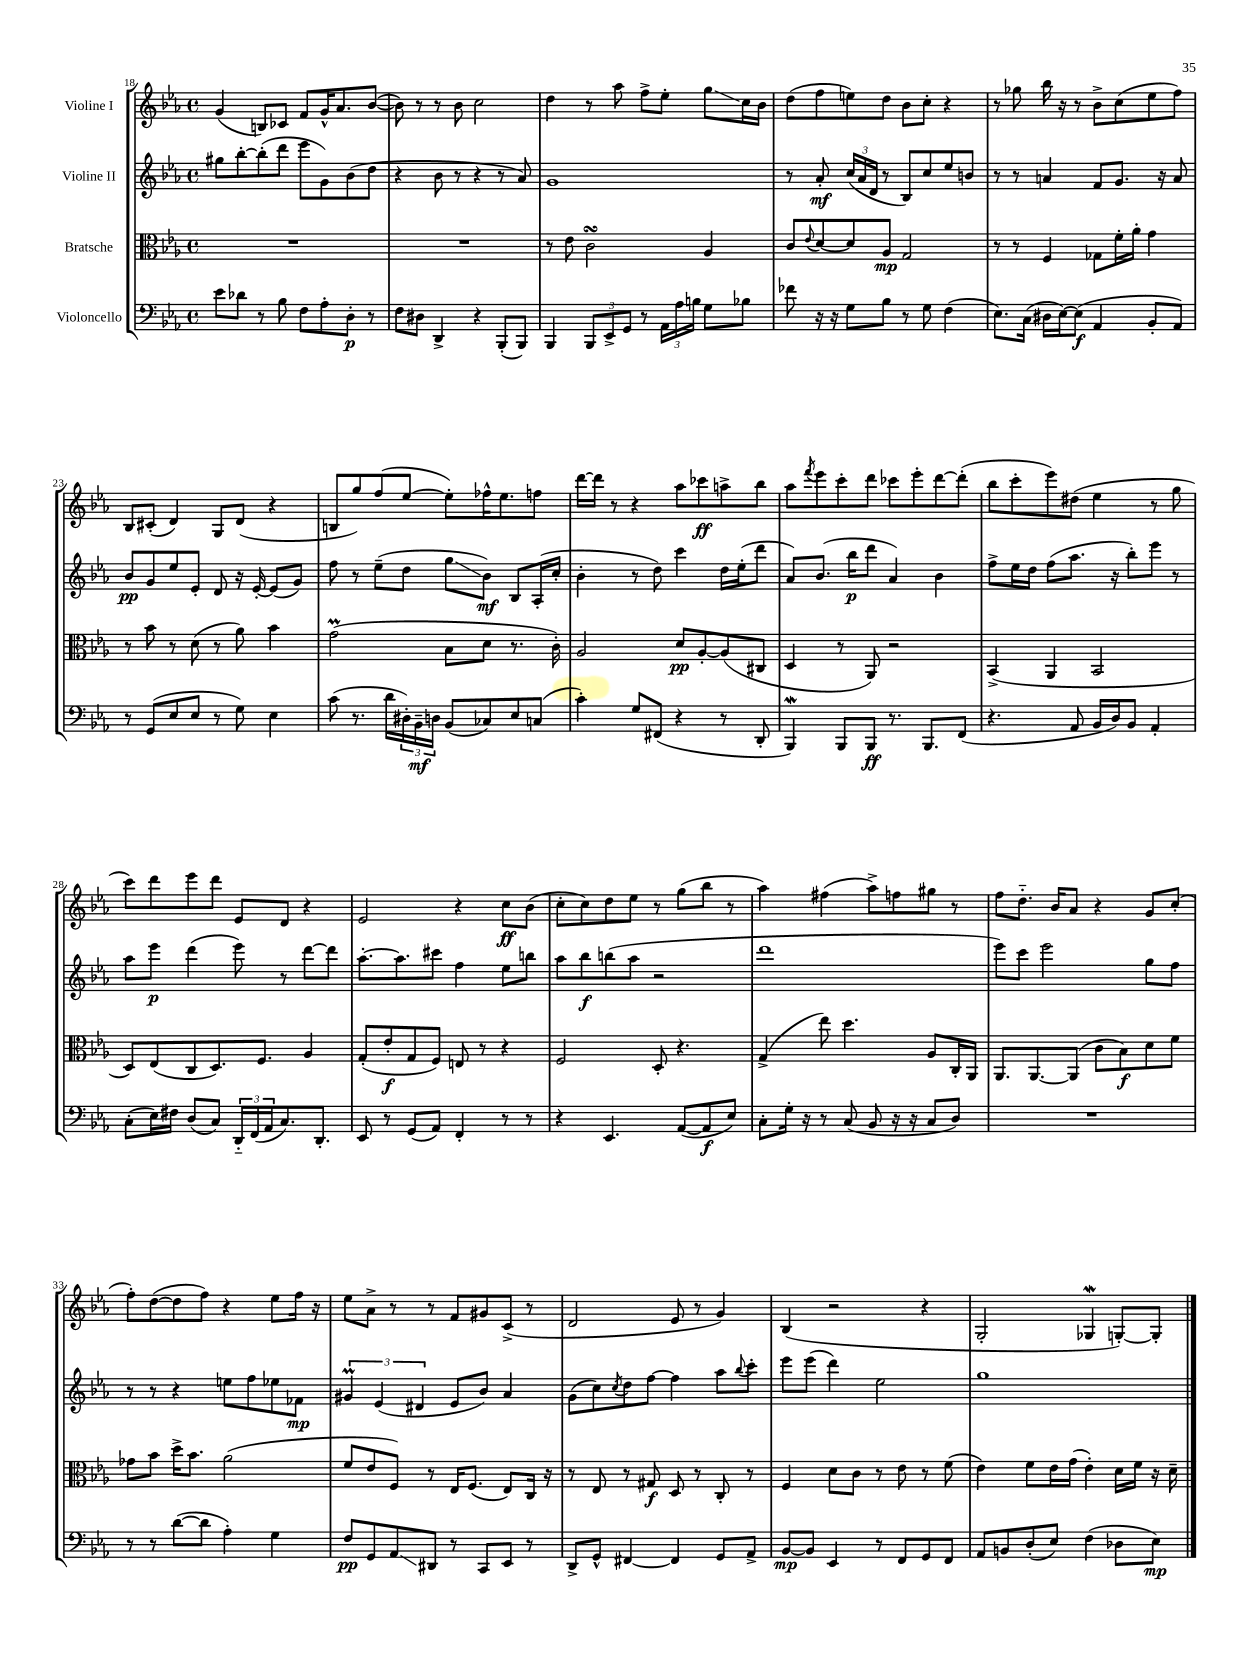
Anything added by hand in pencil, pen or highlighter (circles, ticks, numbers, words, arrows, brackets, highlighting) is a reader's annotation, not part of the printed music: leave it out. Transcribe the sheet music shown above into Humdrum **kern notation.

**kern	**kern	**kern	**kern
*staff4	*staff3	*staff2	*staff1
*clefF4	*clefC3	*clefG2	*clefG2
*k[b-e-a-]	*k[b-e-a-]	*k[b-e-a-]	*k[b-e-a-]
*M4/4	*M4/4	*M4/4	*M4/4
*met(c)	*met(c)	*met(c)	*met(c)
8e-	1r	8gg#	(4g
8d-	.	[8bb-'	.
8r	.	(8bb-']	8B)
8B-	.	8ddd	8c-
8F	.	8eee-	8f
8A-'	.	8g)	16g^^
.	.	.	8.a-
8D'	.	(8b-	.
8r	.	8dd	([8b-
=	=	=	=
8F	1r	4r	8b-])
8D#	.	.	8r
4DD^	.	8b-	8r
.	.	8r	8b-
4r	.	4r	2cc
(8BBB-'	.	8r	.
8BBB-)	.	8a-)	.
=	=	=	=
4BBB-	8r	1g	4dd
.	8e-	.	.
12BBB-	2c	.	8r
12EE-^	.	.	.
.	.	.	8aa-
12GG	.	.	.
8r	.	.	8ff^
24AA-	.	.	8ee-'
24A-	.	.	.
24B	.	.	.
8G	4A-	.	8gg
8B-	.	.	16cc
.	.	.	16b-
=	=	=	=
8f-	8c	8r	(8dd
.	8qqe-	.	.
16r	[8d	8a-'	8ff
16r	.	.	.
8G	8d]	(24cc	8ee)
.	.	24a-	.
.	.	24d	.
8B-	8A-	8r	8dd
8r	2G	8B-)	8b-
8G	.	8cc	8cc'
(4F	.	8ee-	4r
.	.	8b	.
=	=	=	=
8.E-)	8r	8r	8r
.	8r	8r	8gg-
(16C	.	.	.
16D#	4F	4a	16bb-
[16E-)	.	.	16r
(8E-]	.	.	8r
4AA-	8G-	8f	8b-^
.	16f'	8.g	(8cc
.	16a-'	.	.
8BB-'	4g	.	8ee-
.	.	16r	.
8AA-)	.	8a	8ff)
=	=	=	=
8r	8r	8b-	8B-
(8GG	8b-	8g	(8c#'
8E-	8r	8ee-	4d)
8E-	(8d	8e-'	.
8r	8r	8d	8G
8G)	8a-)	16r	(8d
.	.	[16e-'	.
4E-	4b-	(8e-]	4r
.	.	8g)	.
=	=	=	=
(8c	(2g	8ff	8B
8.r	.	8r	8gg)
.	.	(8ee-~	(8ff
16d	.	.	.
24D#')	.	8dd	[8ee-
24BB-~	.	.	.
24D	.	.	.
(8BB-	8B-	8gg	8ee-'])
8C-)	8d	8b-)	16ff-^^
.	.	.	8.ee-
8E-	8.r	8B-	.
(8C	.	(16A-'	8ff
.	16c')	16cc'	.
=	=	=	=
4c')	2A-	4b-'	[16ddd
.	.	.	16ddd]
.	.	.	8r
8G	.	8r	4r
(8FF#	.	8dd)	.
4r	8d	4ccc	8aa-
.	[8A-'	.	8ccc-
8r	(8A-]	16dd	8aa^
.	.	(16ee-'	.
8DD'	8C#	8ddd	8bb-
=	=	=	=
4BBB-)	4D	8a-)	8aa-
.	.	.	8qfff
.	.	(8.b-	8eee-
8BBB-	8r	.	8ccc'
.	.	16bb-	.
8BBB-	8AA-)	8ddd	8ddd
8.r	2r	4a-)	8ccc-
.	.	.	8eee-'
8.BBB-	.	.	.
.	.	4b-	[8ddd
(8FF	.	.	(8ddd']
=	=	=	=
4.r	(4BB-^	8ff^	8bb-
.	.	16ee-	8ccc'
.	.	16dd	.
.	4AA-	(8ff	8eee-)
8AA-	.	8.aa-	(8dd#
16BB-	2BB-	.	4ee-
16D)	.	16r	.
8BB-	.	8bb-')	.
4AA-'	.	8eee-	8r
.	.	8r	8gg
=	=	=	=
(8C'	8D)	8aa-	8ccc)
16E-)	(8E-	8eee-	8ddd
16F#	.	.	.
(8D	8C	(4ddd	8eee-
8C)	8.D)	.	8ddd
24DD'~	.	8eee-)	8e-
(24FF	.	.	.
.	8.F	.	.
24AA-	.	.	.
8.C)	.	8r	8d
.	4A-	[8ddd	4r
8.DD'	.	.	.
.	.	8ddd]	.
=	=	=	=
8EE-	(8G'	[8.aa-'	2e-
8r	8e-'	.	.
.	.	8.aa-]	.
(8GG	8G	.	.
8AA-)	8F)	8ccc#	.
4FF'	8E	4ff	4r
.	8r	.	.
8r	4r	8ee-	8cc
8r	.	8bb	(8b-
=	=	=	=
4r	2F	8aa-	8cc'
.	.	8bb-	8cc)
4.EE-	.	(8bb	8dd
.	.	8aa-	8ee-
.	8D'	2r	8r
([8AA-	4.r	.	(8gg
8AA-]	.	.	8bb-
8E-)	.	.	8r
=	=	=	=
8C'	(4G^	1ddd	4aa-)
16G'	.	.	.
16r	.	.	.
8r	8ee-)	.	(4ff#
(8C	4.dd	.	.
8BB-	.	.	8aa-^)
16r	.	.	8ff
16r	.	.	.
8C	8A-	.	8gg#
8D)	16C'	.	8r
.	16AA-	.	.
=	=	=	=
1r	8.AA-	8eee-)	8ff
.	.	8ccc	8.dd'~
.	[8.AA-	.	.
.	.	2eee-	.
.	.	.	16b-
.	(8AA-]	.	8a-
.	8c	.	4r
.	8B-)	.	.
.	8d	8gg	8g
.	8f	8ff	(8cc'
=	=	=	=
8r	8g-	8r	8ff')
8r	8b-	8r	([8dd
([8d	16dd^	4r	8dd]
.	8.b-	.	.
8d]	.	.	8ff)
4A-')	(2a-	8ee	4r
.	.	8ff	.
4G	.	8ee-	8ee-
.	.	8f-	16ff
.	.	.	16r
=	=	=	=
8F	8f	6g#	8ee-
8GG	8e-	.	8a-^
.	.	(6e-	.
8AA-	8F)	.	8r
.	.	6d#	.
8DD#	8r	.	8r
8r	16E-	8e-	8f
.	(8.F	.	.
8CC	.	8b-)	8g#
8EE-	8E-)	4a-	(8c^
8r	16C	.	8r
.	16r	.	.
=	=	=	=
8DD^	8r	(8g	2d
8GG^^	8E-	8cc)	.
.	.	8qcc	.
[4FF#	8r	8dd	.
.	8G#	[8ff	.
4FF#]	8D	4ff]	8e-
.	8r	.	8r
8GG	8C'	8aa-	4g)
.	.	8qqbb-	.
8AA-^	8r	8ccc'	.
=	=	=	=
[8BB-	4F	8eee-	(4B-
8BB-]	.	(8eee-	.
4EE-	8d	4ddd)	2r
.	8c	.	.
8r	8r	2ee-	.
8FF	8e-	.	.
8GG	8r	.	4r
8FF	(8f	.	.
=	=	=	=
8AA-	4e-)	1gg	2G'
8BB	.	.	.
(8D'	8f	.	.
8E-)	16e-	.	.
.	(16g	.	.
(4F	4e-')	.	4G-
8D-	16d	.	[8G')
.	16f	.	.
8E-)	16r	.	8G']
.	16d~	.	.
==	==	==	==
*-	*-	*-	*-
